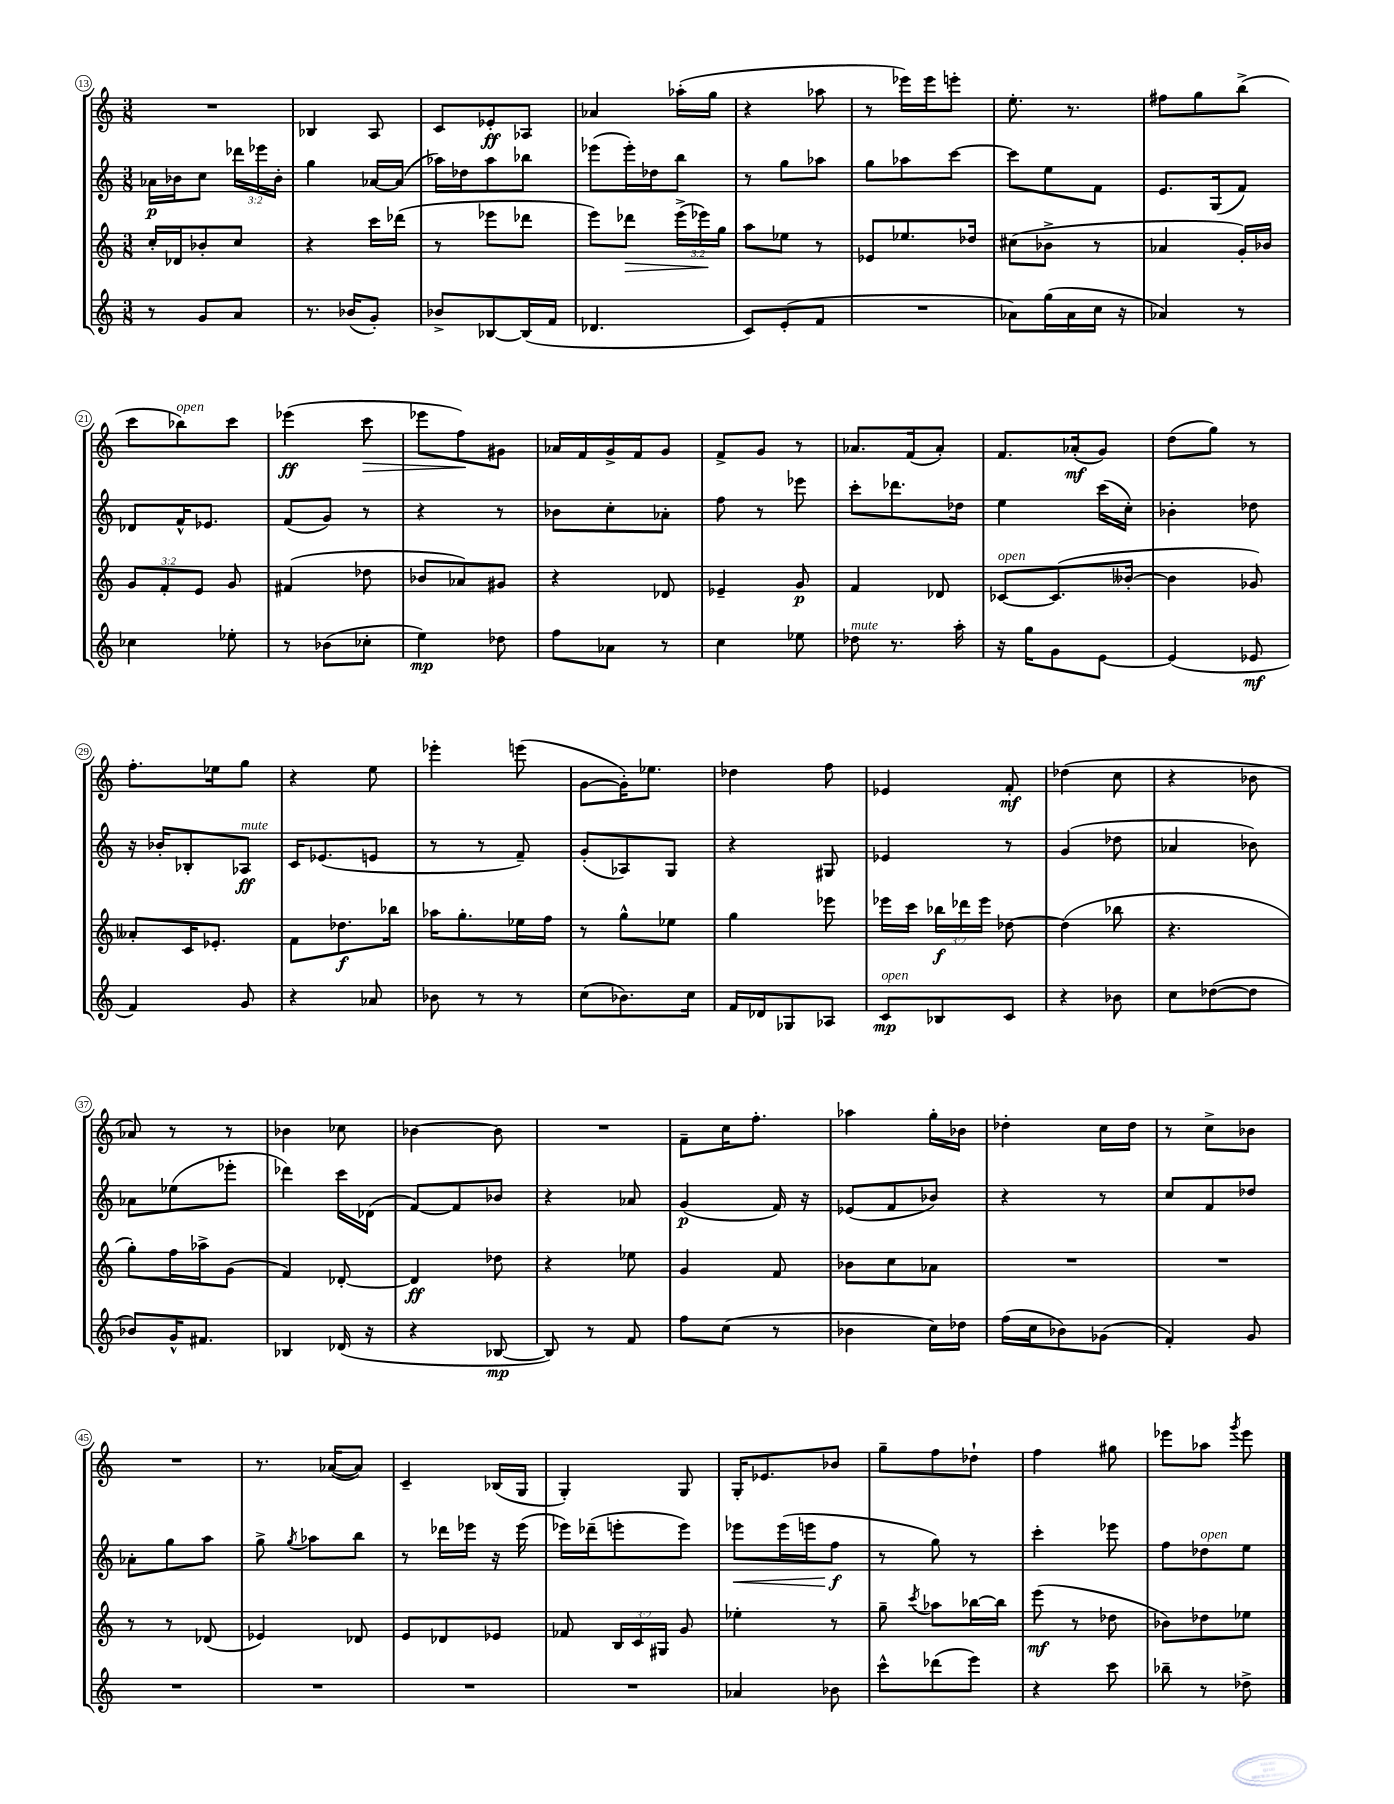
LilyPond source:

<<
\new StaffGroup <<
\new Staff = "s0" {
    \clef treble \key c \major \numericTimeSignature \time 3/8
    \autoBeamOff R4. |
    bes4 a8 |
    c'8[ ees'8-.\ff aes8] |
    aes'4 aes''16[-.( g''16] |
    r4 aes''8 |
    r8 ees'''16[) ees'''16 e'''8]-. |
    e''8.-. r8. |
    fis''8[ g''8 b''8]->( |
    c'''8[ bes''8^\markup { \italic "open" }) c'''8] |
    ees'''4\ff( c'''8\> |
    ees'''8[ f''8\!) gis'8] |
    aes'16[ f'16 g'16-> f'16 g'8] |
    f'8[-> g'8] r8 |
    aes'8.[ f'16( aes'8]-.) |
    f'8.[ aes'16-.\mf( g'8]) |
    d''8[( g''8]) r8 |
    f''8.[-. ees''16 g''8] |
    r4 e''8 |
    ees'''4-. e'''8( |
    g'8[~ g'16-.) ees''8.] |
    des''4 f''8 |
    ees'4 f'8-.\mf |
    des''4( c''8 |
    r4 bes'8 |
    aes'8) r8 r8 |
    bes'4 ces''8 |
    bes'4~ bes'8 |
    R4. |
    f'8[-- c''16 f''8.]-. |
    aes''4 g''16[-. bes'16] |
    des''4-. c''16[ des''16] |
    r8 c''8[-> bes'8] |
    R4. |
    r8. aes'16[~( aes'8]) |
    c'4-- bes16[( g16] |
    g4-.) g8 |
    g16[-. ees'8. bes'8] |
    g''8[-- f''8 des''8]-! |
    f''4 gis''8 |
    ees'''8[ aes''8] \acciaccatura { g'''8 } ees'''8 \bar "|." |
}
\new Staff = "s1" {
    \clef treble \key c \major \numericTimeSignature \time 3/8 \override Staff.TupletNumber.text = #tuplet-number::calc-fraction-text
    \autoBeamOff aes'16[\p bes'16 c''8] \tuplet 3/2 { des'''16[ ees'''16 bes'16]-. } |
    g''4 aes'16[~ aes'16]( |
    aes''16[) des''16 aes''8 bes''8] |
    ees'''8[( ees'''16-.) des''16 b''8] |
    r8 g''8[ aes''8] |
    g''8[ aes''8 c'''8]~ |
    c'''8[ e''8 f'8] |
    e'8.[ g16( f'8]) |
    des'8[ f'16-^ ees'8.] |
    f'8[( g'8]) r8 |
    r4 r8 |
    bes'8[ c''8-. aes'8]-. |
    f''8 r8 ees'''8 |
    c'''8[-. des'''8. des''16] |
    e''4 c'''16[( c''16]-.) |
    bes'4-. des''8 |
    r16 bes'16[-. bes8-. aes8]\ff^\markup { \italic "mute" } |
    c'16[ ees'8.( e'8] |
    r8 r8 f'8--) |
    g'8[-.( aes8) g8] |
    r4 gis8 |
    ees'4 r8 |
    g'4( des''8 |
    aes'4 bes'8) |
    aes'8[ ees''8( ees'''8]-. |
    des'''4) c'''16[ des'16]( |
    f'8[~) f'8 bes'8] |
    r4 aes'8 |
    g'4\p( f'16) r16 |
    ees'8[( f'8 bes'8]) |
    r4 r8 |
    c''8[ f'8 des''8] |
    aes'8[-. g''8 a''8] |
    g''8-> \acciaccatura { g''8 } aes''8[ b''8] |
    r8 des'''16[ ees'''16] r16 ees'''16( |
    ees'''16[) des'''16--( e'''8-. e'''8]) |
    ees'''8[\< ees'''16( e'''16 f''8]\f\! |
    r8 g''8) r8 |
    c'''4-. ees'''8 |
    f''8[ des''8^\markup { \italic "open" } e''8] \bar "|." |
}
\new Staff = "s2" {
    \clef treble \key c \major \numericTimeSignature \time 3/8 \override Staff.TupletNumber.text = #tuplet-number::calc-fraction-text
    \autoBeamOff c''16[-. des'16 bes'8-. c''8] |
    r4 c'''16[ des'''16]( |
    r8 ees'''8[ des'''8] |
    e'''8[) des'''8]\> \tuplet 3/2 { e'''16[->( ees'''16\!) g''16] } |
    a''8[ ees''8] r8 |
    ees'8[ ees''8. des''16] |
    cis''8[( bes'8]-> r8 |
    aes'4 g'16[-.) bes'16] |
    \tuplet 3/2 { g'8[ f'8-. e'8] } g'8 |
    fis'4( des''8 |
    bes'8[ aes'8) gis'8] |
    r4 des'8 |
    ees'4-- g'8\p |
    f'4 des'8 |
    ces'8[~^\markup { \italic "open" } ces'8.( beses'16]~-. |
    beses'4 ges'8) |
    aeses'8[-. c'16 ees'8.]-. |
    f'8[ des''8.\f bes''16] |
    aes''16[ g''8.-. ees''16 f''16] |
    r8 g''8[-^ ees''8] |
    g''4 ees'''8 |
    ees'''16[ c'''16] \tuplet 3/2 { bes''16[\f des'''16 ees'''16] } des''8~ |
    des''4( bes''8 |
    r4. |
    g''8[-.) f''16 aes''16-> g'8]( |
    f'4) des'8~-. |
    des'4\ff des''8 |
    r4 ees''8 |
    g'4 f'8 |
    bes'8[ c''8 aes'8] |
    R4. |
    R4. |
    r8 r8 des'8( |
    ees'4) des'8 |
    e'8[ des'8 ees'8] |
    fes'8 \tuplet 3/2 { b16[ c'16 gis16] } g'8 |
    ees''4-. r8 |
    g''8-- \acciaccatura { c'''8 } aes''8[ bes''16~ bes''16] |
    e'''8\mf( r8 des''8 |
    bes'8[) des''8 ees''8] \bar "|." |
}
\new Staff = "s3" {
    \clef treble \key c \major \numericTimeSignature \time 3/8
    \autoBeamOff r8 g'8[ a'8] |
    r8. bes'16[( g'8]-.) |
    bes'8[-> bes8~ bes16( f'16] |
    des'4. |
    c'8[) e'8-.( f'8] |
    R4. |
    aes'8[) g''16( aes'16 c''16] r16 |
    aes'4) r8 |
    ces''4 ees''8-. |
    r8 bes'8[( ces''8]-. |
    e''4\mp) des''8 |
    f''8[ aes'8] r8 |
    c''4 ees''8 |
    des''8^\markup { \italic "mute" } r8. a''16-. |
    r16 g''16[ g'8 e'8]~ |
    e'4( ees'8\mf |
    f'4) g'8 |
    r4 aes'8 |
    bes'8 r8 r8 |
    c''8[( bes'8.) c''16] |
    f'16[ des'16 ges8 aes8] |
    c'8[\mp^\markup { \italic "open" } bes8 c'8] |
    r4 bes'8 |
    c''8[ des''8~( des''8] |
    bes'8[) g'16-^ fis'8.] |
    bes4 des'16( r16 |
    r4 bes8~\mp |
    bes8) r8 f'8 |
    f''8[ c''8]( r8 |
    bes'4 c''16[) des''16] |
    f''16[( c''16 bes'8) ges'8]( |
    f'4-.) g'8 |
    R4. |
    R4. |
    R4. |
    R4. |
    aes'4 bes'8 |
    c'''8[-^ des'''8( e'''8]) |
    r4 c'''8 |
    bes''8-- r8 des''8-> \bar "|." |
}
>>
>>
\layout { \context { \Score currentBarNumber = #13 \override BarNumber.stencil = #(make-stencil-circler 0.1 0.3 ly:text-interface::print) } }
